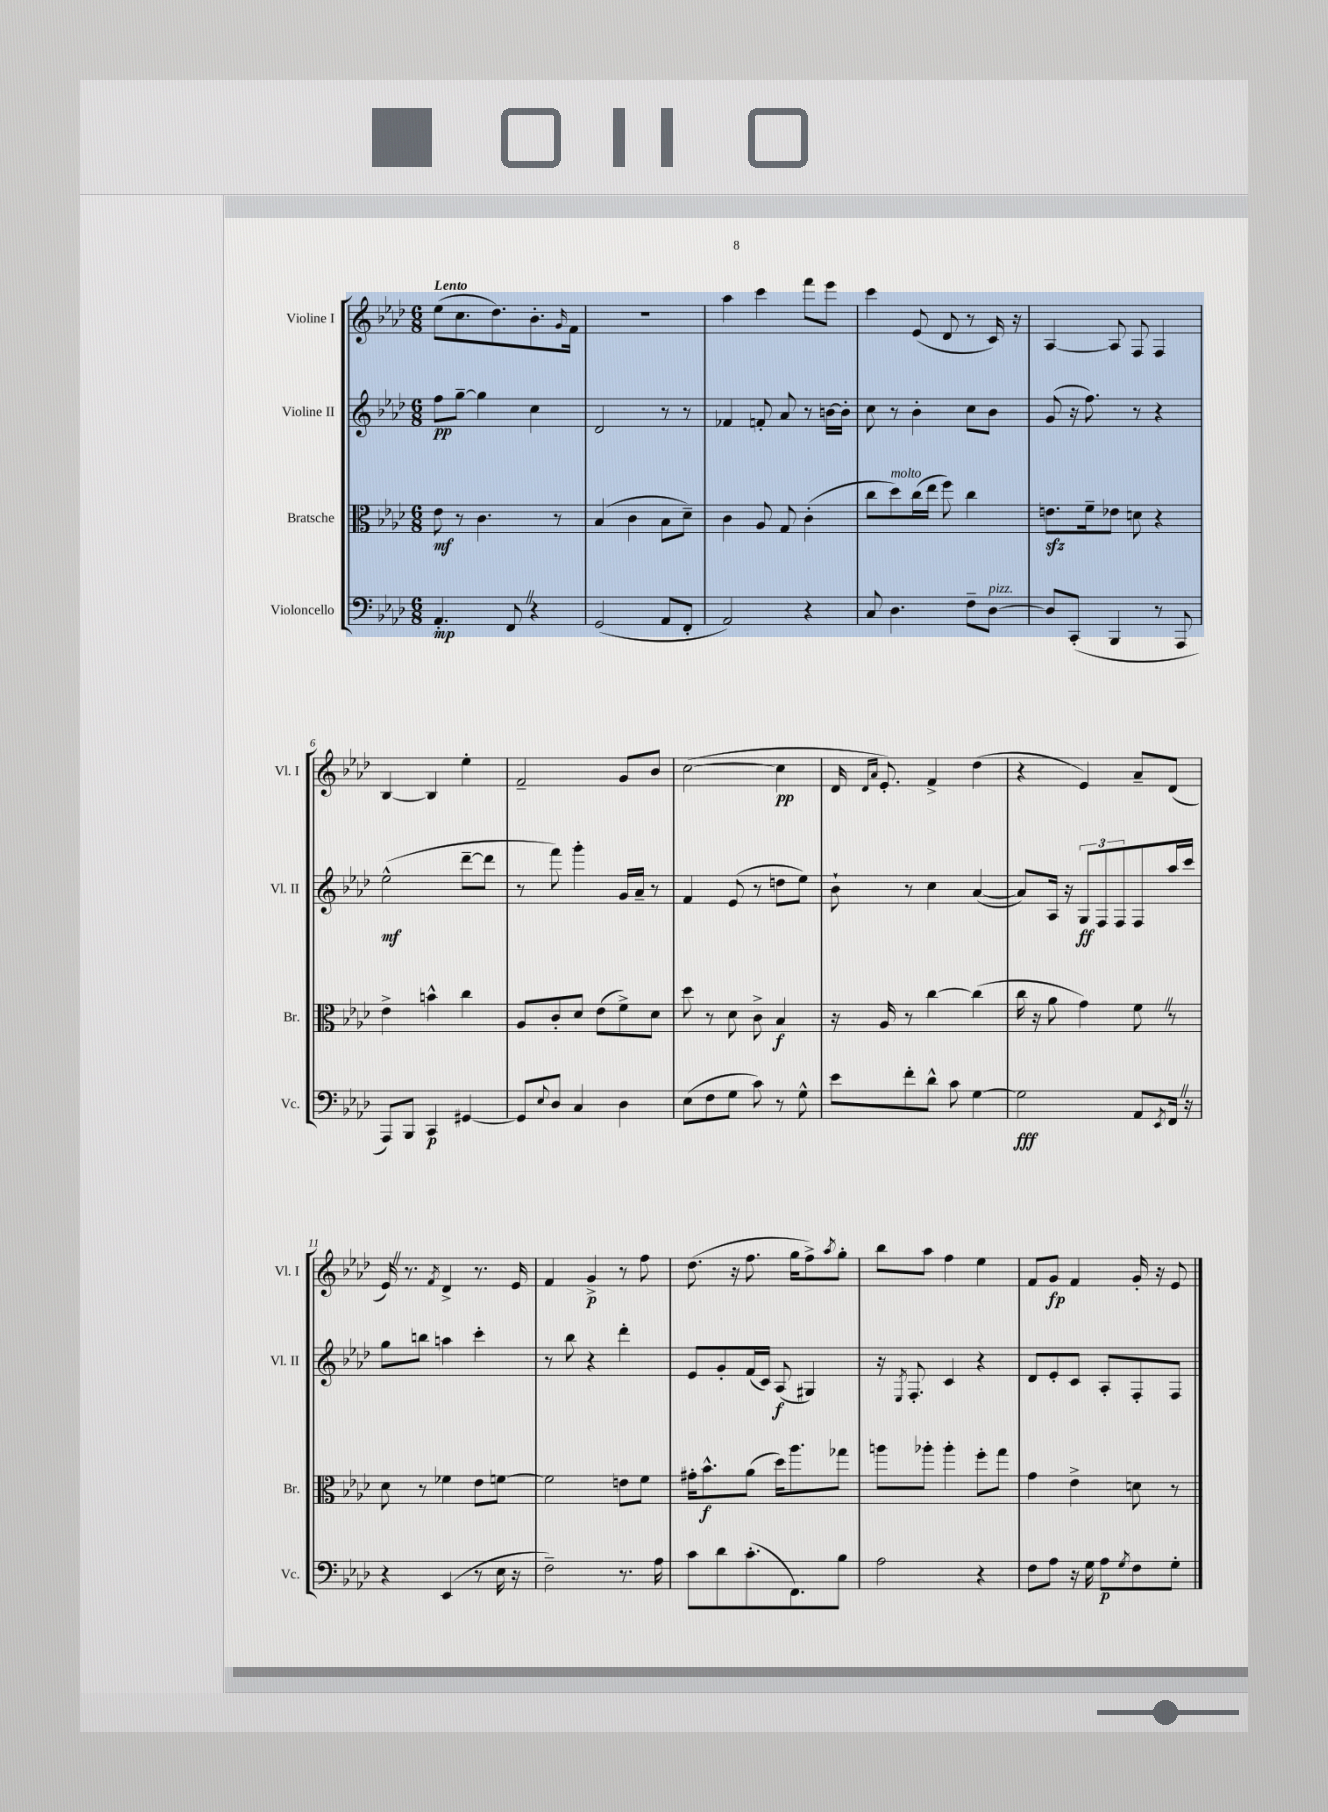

**kern	**kern	**kern	**kern
*staff4	*staff3	*staff2	*staff1
*clefF4	*clefC3	*clefG2	*clefG2
*k[b-e-a-d-]	*k[b-e-a-d-]	*k[b-e-a-d-]	*k[b-e-a-d-]
*M6/8	*M6/8	*M6/8	*M6/8
4.AA-'/	8e-\	8ff\L	(8ee-\L
.	8r	[8gg~\J	8.cc\
.	4.c\	4gg\]	.
.	.	.	8.dd-\)
8FF/	.	.	.
4r	.	4cc\	8.b-'\
.	8r	.	.
.	.	.	16qqg/
.	.	.	16f\Jk
=	=	=	=
(2GG/	(4B-/	2d-/	2.r
.	4c\	.	.
8AA-/L	8B-\L	8r	.
8FF'/J	8d-~\J)	8r	.
=	=	=	=
2AA-/)	4c\	4f-/	4aa-\
.	8A-/	8f'/	4ccc\
.	8G/	8a-/	.
4r	(4c'\	8r	8fff\L
.	.	[16b\LL	8eee-\J
.	.	16b'\]JJ	.
=	=	=	=
8C/	8cc\L	8cc\	4ccc\
4.D-\	8dd-\)	8r	.
.	(16cc\L	4b-'\	(8e-/
.	16ee-\JJ	.	.
.	8ff\)	.	8d-/
8F~\L	4cc\	8cc\L	8r
[8D-\J	.	8b-\J	16c/)
.	.	.	16r
=	=	=	=
8D-/]L	8.e\L	(8g/	[4A-/
(8CC'/J	.	16r	.
.	16f~\k	8.ff\)	.
4BBB-/	8e-\J	.	8A-/]
.	8d\	8r	8F/
8r	4r	4r	4F/
8AAA-/	.	.	.
=	=	=	=
8AAA-/L)	4e-^\	(2ee-^^\	[4B-/
8BBB-/J	.	.	.
4CC/	4b^^\	.	4B-/]
[4GG#/	4cc\	[8ddd-~\L	4ee-'\
.	.	8ddd-\]J	.
=	=	=	=
8GG#/]L	8A-/L	8r	2f~/
8qqE-/	.	.	.
8D-/J	8c'/	8fff\)	.
4C/	8d-/J	4ggg'\	.
.	(8e-\L	.	.
4D-\	8f^\)	16g/LL	8g/L
.	.	16a-~/JJ	.
.	8d-\J	8r	8b-/J
=	=	=	=
(8E-\L	8dd-\	4f/	([2cc\
8F\	8r	.	.
8G\J	8d-\	(8e-/	.
8c\)	8c^\	8r	.
8r	4B-/	8dd\L	4cc\]
8G^^\	.	8ee-\J)	.
=	=	=	=
8e-\L	16r	8b-`\	16d-/
.	.	.	16qqd-/LL
.	.	.	16qqa-/JJ
.	16A-/	.	8.e-'/)
8f'\	8r	8r	.
8d-^^\J	[4cc\	4cc\	4f^/
8c\	.	.	.
[4G\	(4cc\]	([4a-/	(4dd-\
=	=	=	=
2G\]	16cc\	8a-/]L)	4r
.	16r	.	.
.	8a-\	16A-/Jk	.
.	.	16r	.
.	4g\)	12G/L	4e-/)
.	.	12F/	.
.	.	12F/	.
8AA-/L	8f\	8F/	8a-~/L
8qEE-/	.	.	.
16FF/Jk	8r	16aa-/L	(8d-/J
16r	.	16ccc/JJ	.
=	=	=	=
4r	8d-\	8gg\L	16e-/)
.	.	.	8.r
.	8r	8bb\J	.
.	.	.	8qf/
(4EE-/	4f-\	4aa\	4d-^/
8r	8e-\L	4ccc'\	8.r
16E-\	[8f\J	.	.
16r	.	.	16e-/
=	=	=	=
2F~\)	2f\]	8r	4f/
.	.	8bb-\	.
.	.	4r	4g^/
8.r	8e\L	4ddd-'\	8r
.	8f\J	.	8ff\
16A-\	.	.	.
=	=	=	=
8c\L	16g#'\LK	8e-/L	(8.dd-\
.	8.b-^^\	.	.
8d-\	.	8g'/	.
.	.	.	16r
(8.c'\	(8a-\J	(16f/L	8.ff\
.	.	16c/JJ)	.
.	16dd-\LK)	(8A-/	.
8.FF\)	8.aa-\	.	16gg\LK
.	.	4G#/)	8ff^\)
.	.	.	8qaa-/
8B-\J	8gg-\J	.	8gg'\J
=	=	=	=
2A-\	8aa\L	16r	8bb-\L
.	.	8qE-/	.
.	.	8.F'/	.
.	8aa-'\J	.	8aa-\J
.	4aa-'\	4c/	4ff\
4r	8ff'\L	4r	4ee-\
.	8gg\J	.	.
=	=	=	=
8F\L	4g\	8d-/L	8f/L
8A-\J	.	8e-'/	8g/J
16r	4e-^\	8c/J	4f/
16G\	.	.	.
8A-\L	.	8A-'/L	.
8qG/	.	.	.
8F\	8d\	8F'/	16g'/
.	.	.	16r
8G'\J	8r	8F/J	8e-/
==	==	==	==
*-	*-	*-	*-
